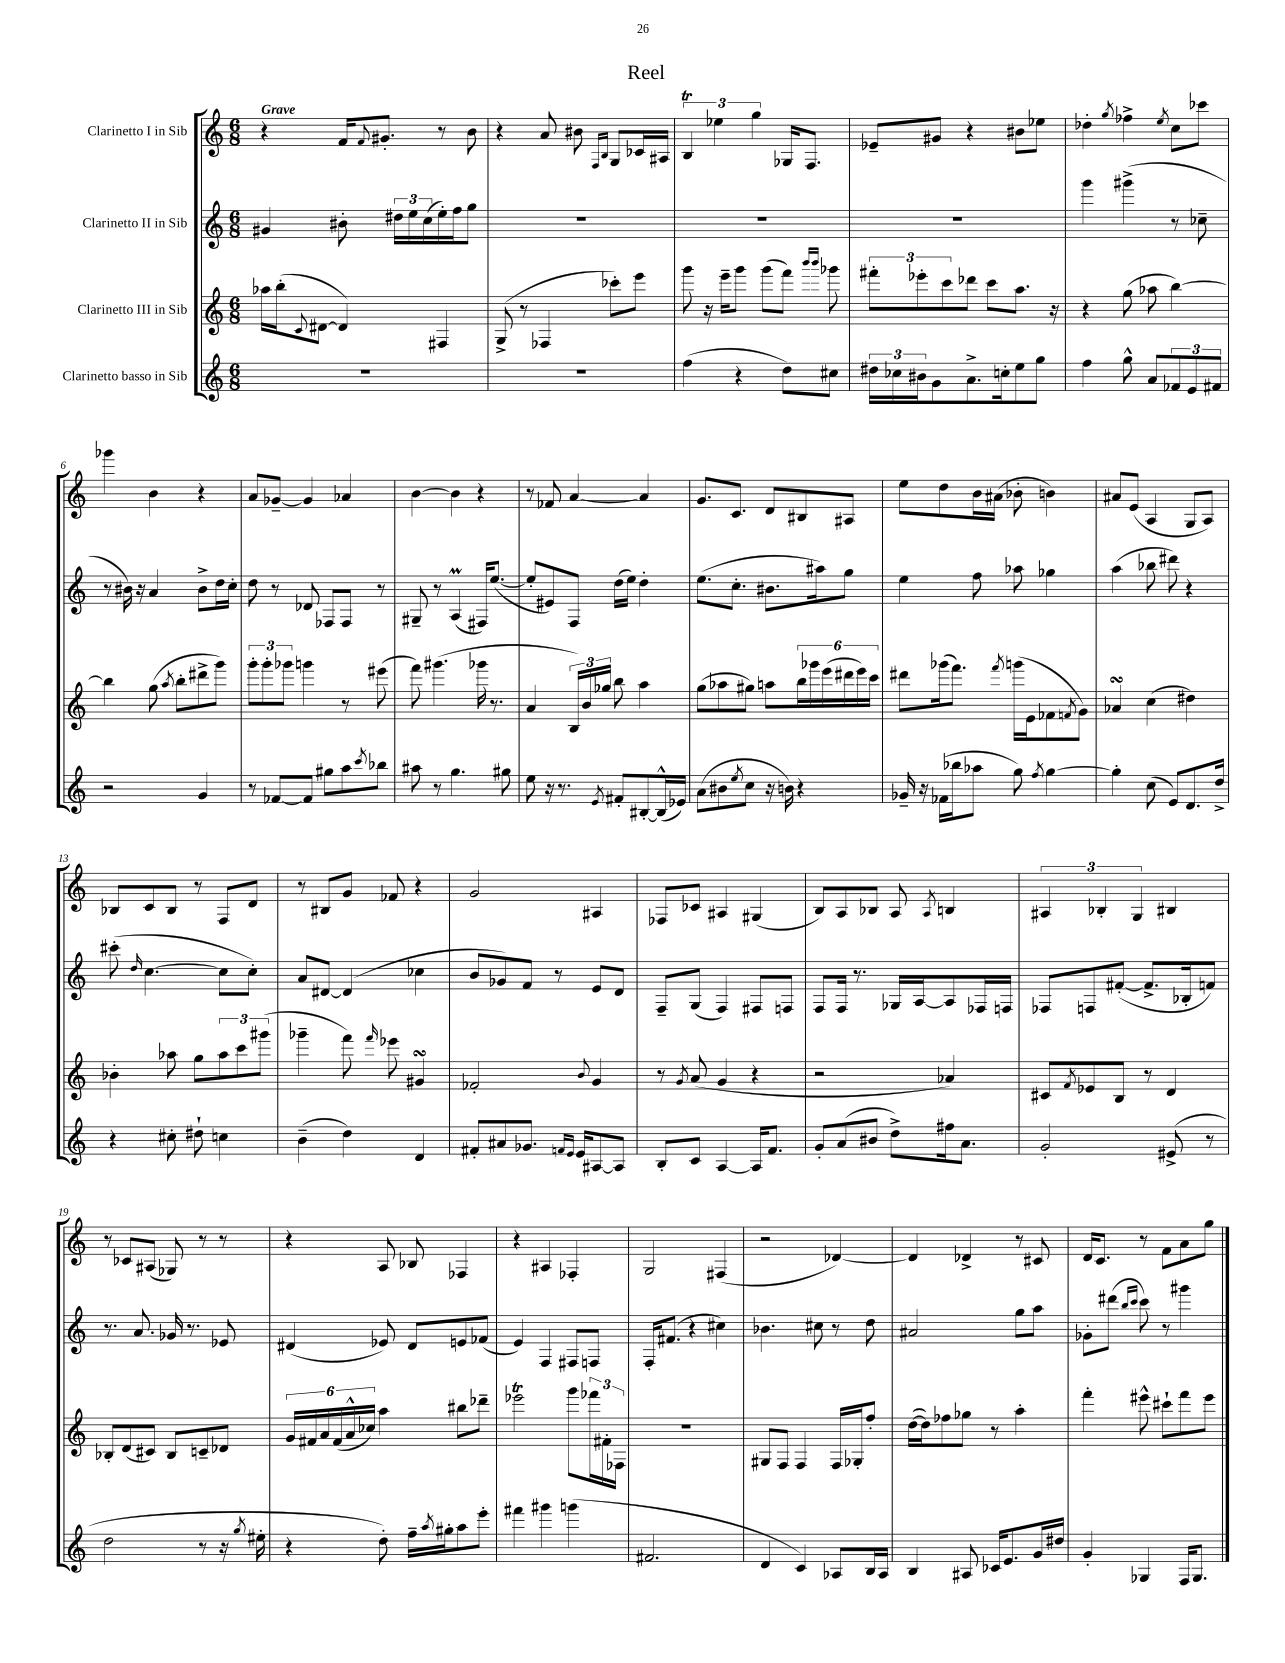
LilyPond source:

\header { title = "Reel" }
<<
\new StaffGroup <<
\new Staff = "s0" \with { instrumentName = "Clarinetto I in Sib" } {
    \clef treble \key c \major \numericTimeSignature \time 6/8 \tempo "Grave"
    r4 f'16 \appoggiatura { f'8 } gis'8.-. r8 b'8 |
    r4 a'8 bis'8 \grace { f16 b16 } g8 ces'16 ais16 |
    \tuplet 3/2 { b4\trill ees''4 g''4 } ges16 f8. |
    ees'8-- gis'8 r4 bis'8 ees''8 |
    des''4-. \acciaccatura { g''8 } fes''4-> \acciaccatura { e''8 } c''8 ces'''8 |
    ges'''4 b'4 r4 |
    a'8 ges'8~-- ges'4 aes'4 |
    b'4~ b'4 r4 |
    r8 fes'8 a'4~ a'4 |
    g'8. c'8. d'8 bis8 ais8 |
    e''8 d''8 b'16 ais'16( bes'8-. b'4) |
    ais'8 e'8( a4 g8 a8) |
    bes8 c'8 bes8 r8 f8 d'8 |
    r8 bis8 g'8 fes'8 r4 |
    g'2 ais4 |
    fes8 ces'8 ais4 gis4( |
    b8) a8 bes8 a8 \acciaccatura { a8 } b4 |
    \tuplet 3/2 { ais4 bes4-. g4 } bis4 |
    r8 ces'8 ais8( ges8) r8 r8 |
    r4 a8 bes8 fes4 |
    r4 ais4 fes4-. |
    g2 fis4( |
    r2 des'4~) |
    des'4 des'4-> r8 cis'8 |
    d'16 c'8. r8 f'8 a'8 g''8 \bar "|." |
}
\new Staff = "s1" \with { instrumentName = "Clarinetto II in Sib" } {
    \clef treble \key c \major \numericTimeSignature \time 6/8
    gis'4 bis'8-. \tuplet 3/2 { dis''16 e''16 c''16( } e''16-.) f''16 g''8 |
    R2. |
    R2. |
    R2. |
    g'''4 gis'''4->( r8 ces''8-- |
    r8 bis'16) r16 a'4 bis'8-> d''16 c''16-. |
    d''8 r8 des'8 fes8 fes8 r8 |
    gis8-- r8 a4\prall( fis16) e''8.~( |
    e''8-. eis'8) f8 d''16( e''16) d''4-. |
    e''8.( c''8.-. bis'8. ais''16) g''8 |
    e''4 f''8 aes''8 ges''4 |
    a''4( bes''8 dis'''8) r4 |
    cis'''8-.( \grace { d''16 } c''4.~ c''8 c''8-.) |
    a'8 dis'8~ dis'4( ces''4 |
    b'8 ges'8) f'8 r8 e'8 d'8 |
    f8-- g8( f4) fis8 f8 |
    f8 f16 r8. ges16 a16~ a8 fes16 f16 |
    fes8 f8 fis'8~-.( fis'8.-> bes16-. f'8) |
    r8. a'8. ges'16 r8. ees'8 |
    dis'4( ees'8) dis'8 e'8 fes'8( |
    e'4) f4 fis8 f8 |
    f16-. fis'8.( r4 cis''4) |
    bes'4. cis''8 r8 d''8 |
    ais'2 g''8 a''8 |
    ges'8-. dis'''8( \grace { b''16 c'''16 } c'''8) r8 gis'''4 \bar "|." |
}
\new Staff = "s2" \with { instrumentName = "Clarinetto III in Sib" } {
    \clef treble \key c \major \numericTimeSignature \time 6/8
    aes''16 b''16-.( \appoggiatura { c'8 } dis'8~ dis'4) fis4 |
    g8->( r8 fes4 ces'''8-.) e'''8 |
    g'''8 r16 e'''16-- g'''8 g'''8( f'''8) \grace { b'''16 b'''16 } ges'''8 |
    \tuplet 3/2 { fis'''8-. ees'''8-. c'''8 } des'''8 c'''8 a''8. r16 |
    r4 g''8( aes''8 b''4~) |
    b''4 g''8( \acciaccatura { a''8 } b''8-. dis'''8-> g'''8) |
    \tuplet 3/2 { g'''8-. g'''8-. ges'''8 } g'''4 r8 eis'''8( |
    f'''8) gis'''4.( ges'''16 r8. |
    a'4 \tuplet 3/2 { b16) b'16 ges''16 } b''8 a''4 |
    g''8( aes''8 gis''8) a''8 \tuplet 6/4 { b''16 ges'''16 e'''16( dis'''16 e'''16) c'''16 } |
    dis'''8 ges'''16( f'''8.) \acciaccatura { f'''8 } g'''16( e'16 fes'8 \acciaccatura { f'8 } g'8) |
    aes'4\turn c''4( dis''4) |
    bes'4-. aes''8 g''8 \tuplet 3/2 { aes''8 c'''8 gis'''8( } |
    ges'''4-- f'''8) \grace { f'''16 } ees'''8 gis'4\turn |
    fes'2-. \appoggiatura { b'8 } g'4 |
    r8 \acciaccatura { g'8 } a'8( g'4 r4 |
    r2 aes'4) |
    cis'8 \acciaccatura { f'8 } ees'8 b8 r8 d'4 |
    bes8-. d'8( cis'8) bes8 c'8-- des'8 |
    \tuplet 6/4 { g'16 fis'16 a'16 fis'16( a'16-^ ces''16) } a''4 bis''8 des'''8-- |
    ees'''2\trill g'''8 \tuplet 3/2 { fes'''16 fis'16-. fes16 } |
    R2. |
    gis8 f8 f4 f16 ges16-. f''8-. |
    d''16~( d''16) fes''8 ges''8 r8 a''4-. |
    f'''4-. eis'''8-^ cis'''8-! f'''8 eis'''8 \bar "|." |
}
\new Staff = "s3" \with { instrumentName = "Clarinetto basso in Sib" } {
    \clef treble \key c \major \numericTimeSignature \time 6/8
    R2. |
    R2. |
    f''4( r4 d''8) cis''8 |
    \tuplet 3/2 { dis''16 ces''16 bis'16 } g'8 a'8.-> c''16-. e''8 g''8 |
    f''4 g''8-^ a'8 \tuplet 3/2 { fes'8 e'8 fis'8 } |
    r2 g'4 |
    r8 fes'8~ fes'8 gis''8 a''8 \acciaccatura { c'''8 } bes''8 |
    ais''8 r8 g''4. gis''8 |
    e''8 r16 r8. \acciaccatura { e'8 } fis'8-. bis8~-. bis16-^( ees'16) |
    a'8( bis'8 \acciaccatura { e''8 } c''8 r16 b'16) r4 |
    ges'16-- r16 fes'16( bes''16 aes''8 g''8) \acciaccatura { f''8 } g''4~ |
    g''4-. c''8( e'8) d'8. d''16-> |
    r4 cis''8-. dis''8-! c''4 |
    b'4--( d''4) d'4 |
    fis'8-. ais'8 ges'8. \grace { f'16 e'16 } e'16 ais8~ ais8 |
    b8-. c'8 a4~ a16 f'8. |
    g'8-. a'8( bis'8 d''8->) fis''16 a'8. |
    g'2-. eis'8->( r8 |
    d''2 r8 r16 \acciaccatura { g''8 } eis''16-. |
    r4 d''8-.) f''16-- \acciaccatura { a''8 } gis''16-. a''8 e'''8-. |
    fis'''4 gis'''4 g'''4( |
    fis'2. |
    d'4 c'4) aes8 b16 aes16 |
    b4 ais8 ces'16 e'8. g'16 dis''16 |
    g'4-. ges4 f16 ges8. \bar "|." |
}
>>
>>
